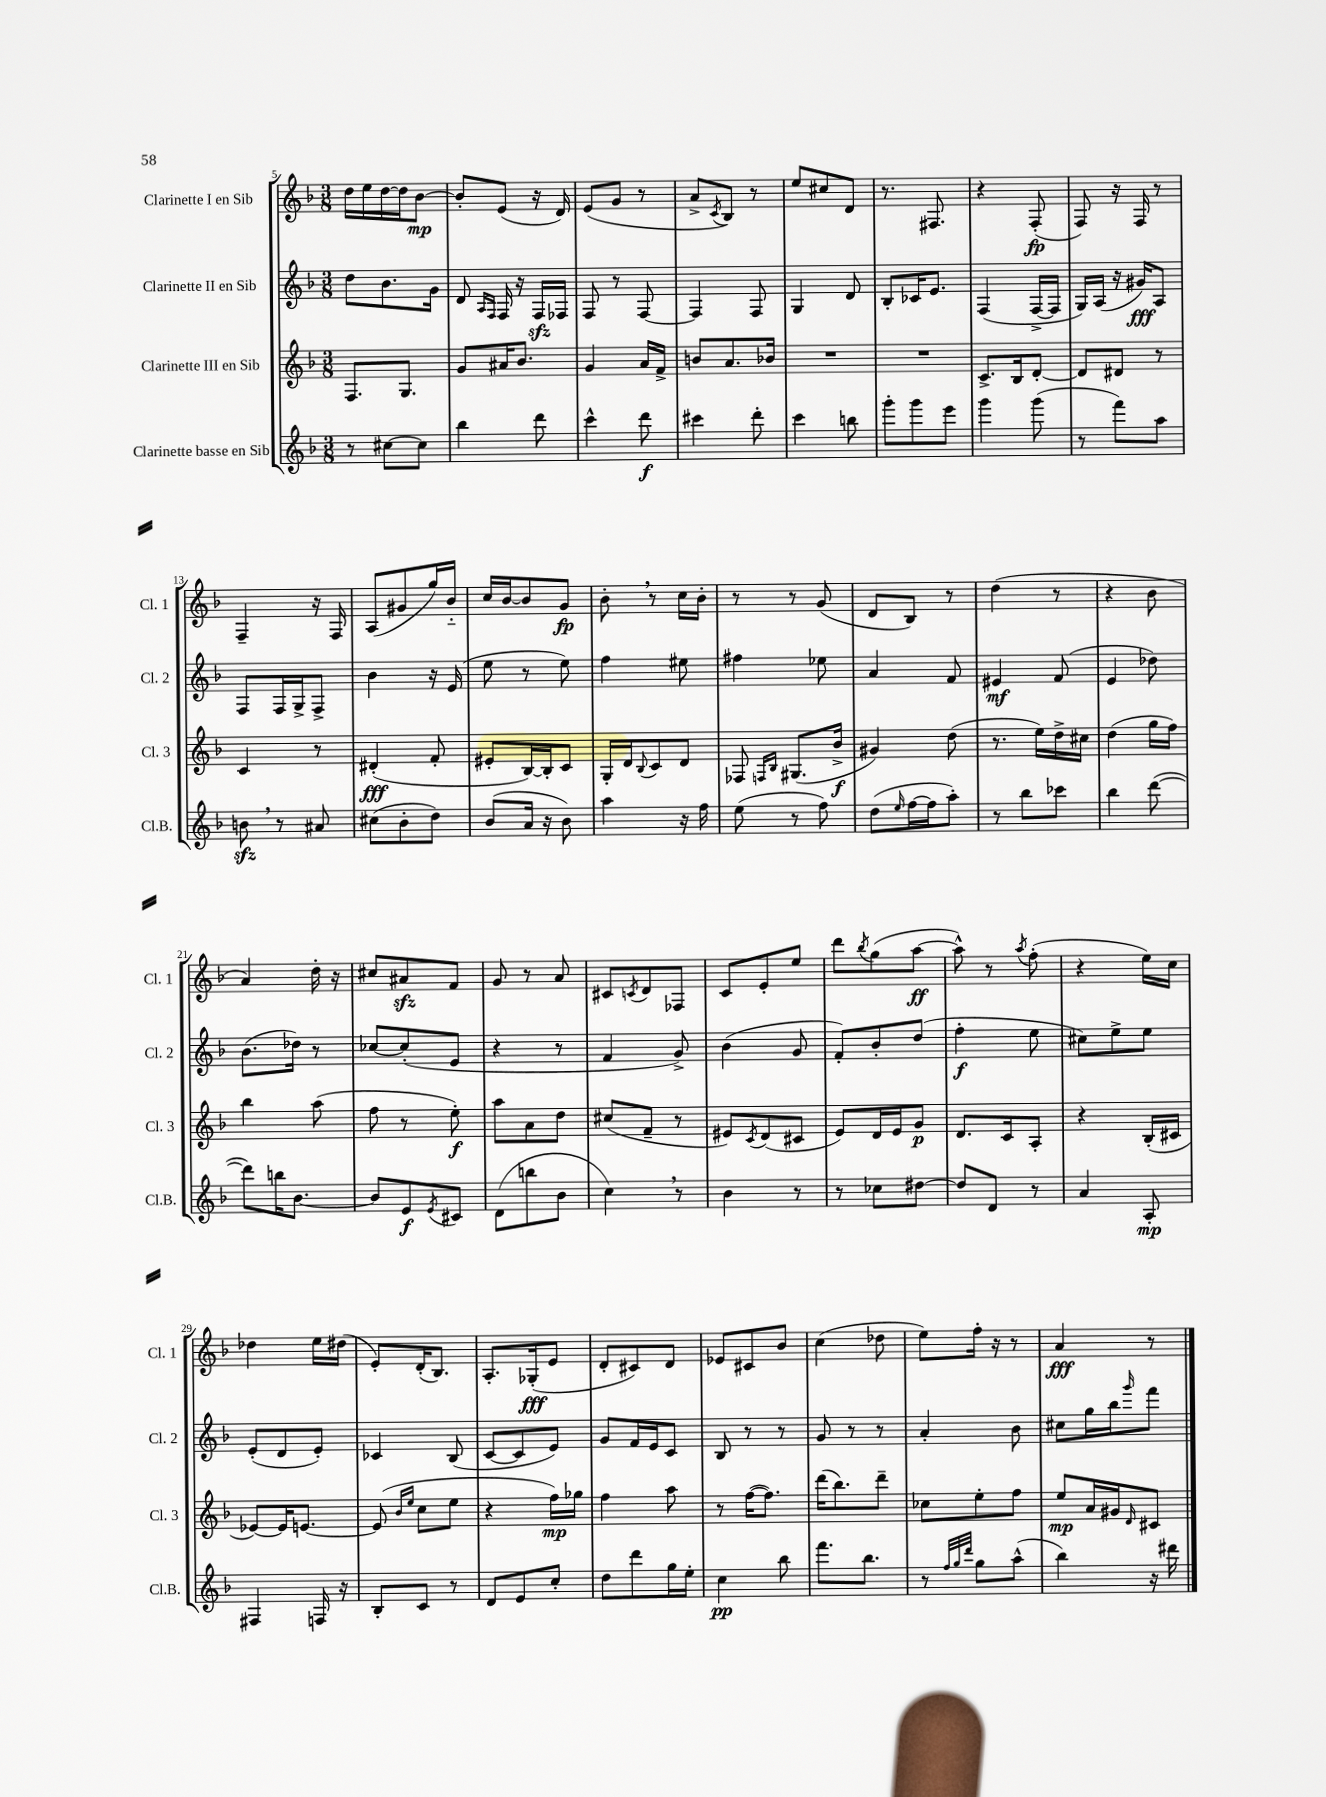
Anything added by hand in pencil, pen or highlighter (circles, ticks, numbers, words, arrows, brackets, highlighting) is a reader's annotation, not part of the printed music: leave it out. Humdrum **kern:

**kern	**kern	**kern	**kern
*staff4	*staff3	*staff2	*staff1
*clefG2	*clefG2	*clefG2	*clefG2
*k[b-]	*k[b-]	*k[b-]	*k[b-]
*M3/8	*M3/8	*M3/8	*M3/8
8r	8.F	8dd	16dd
.	.	.	16ee
[8cc#	.	8.b-	[16dd
.	8.G	.	16dd]
8cc#]	.	.	[8b-
.	.	16g	.
=	=	=	=
4bb-	8g	8d	8b-']
.	.	16qqA	.
.	.	16qqF	.
.	16a#	16F	(8e
.	8.b-	16r	.
8ddd	.	16F	16r
.	.	16F-	16d)
=	=	=	=
4ccc^^	4g	8F	(8e
.	.	8r	8g
8ddd	16a	[8F	8r
.	16f^	.	.
=	=	=	=
4ccc#	8b	4F]	8a^
.	.	.	8qc
.	8.a	.	8B-)
8ddd'	.	8F	8r
.	16b-	.	.
=	=	=	=
4ccc	4.r	4G	8ee
.	.	.	8cc#
8bb	.	8d	8d
=	=	=	=
8ggg'	4.r	8B-'	8.r
8ggg	.	16c-	.
.	.	8.e	8.F#
8eee	.	.	.
=	=	=	=
4ggg	8.c^	(4F	4r
.	16B-	.	.
(8ggg	[8d'	[16F^	(8F'
.	.	16F]	.
=	=	=	=
8r	8d]	16G)	8F)
.	.	(16A	.
8fff)	8d#	16r	16r
.	.	16g#)	16F
8aa	8r	8A	8r
=	=	=	=
8b	4c	8F	4F~
8r	.	16F	.
.	.	16G^	.
8a#	8r	8F^	16r
.	.	.	16F
=	=	=	=
(8cc#	(4d#'	4b-	(8A
8b-'	.	.	8g#
8dd)	8f'	16r	16gg)
.	.	(16e	16b-'~
=	=	=	=
(8b-	8e#'	8ee	16cc
.	.	.	[16b-
16a	[16B-)	8r	8b-]
16r	16B-']	.	.
8b-)	8c	8ee)	8g
=	=	=	=
4aa	16G'	4ff	8b-'
.	16d	.	.
.	8qqB-	.	.
.	8c	.	8r
16r	8d	8ee#	16cc
16ff	.	.	16b-'
=	=	=	=
(8ee	8F-	4ff#	8r
.	16qqF	.	.
.	16qqB-	.	.
8r	(8.G#	.	8r
8ff)	.	8ee-	(8g
.	16b-^	.	.
=	=	=	=
(8dd	4g#)	4a	8d
16qqee	.	.	.
[16ff	.	.	8B-)
16ff]	.	.	.
8aa')	(8dd	8f	8r
=	=	=	=
8r	8.r	4e#	(4dd
8bb-	.	.	.
.	16ee)	.	.
8ccc-	16dd^	(8f	8r
.	16cc#	.	.
=	=	=	=
4bb-	(4dd	4e	4r
([8ddd	16gg	8dd-)	8b-
.	16ff)	.	.
=	=	=	=
8ddd])	4bb-	(8.b-	4a)
16bb	.	.	.
[8.b-	.	16dd-)	.
.	(8aa	8r	16dd'
.	.	.	16r
=	=	=	=
8b-]	8ff	[8cc-	8cc#
8e	8r	(8cc-']	8a#
8qe	.	.	.
8c#	8ee')	8e	8f
=	=	=	=
(8d	8aa	4r	8g
8bb	8a	.	8r
8b-	8dd	8r	8a
=	=	=	=
4cc)	(8cc#	4f	8c#
.	.	.	8qc
.	8f~	.	8d
8r	8r	8g^)	8F-
=	=	=	=
4b-	8e#)	(4b-	8c
.	8qc	.	.
.	(8d	.	8e'
8r	8c#	8g	8ee
=	=	=	=
8r	8e)	8f')	8ddd
.	.	.	8qbb-
8cc-	16d	8b-'	(8gg
.	16e	.	.
[8dd#	8g	(8dd	[8aa
=	=	=	=
8dd#]	8.d	4ff'	8aa^^])
8d	.	.	8r
.	16c	.	.
.	.	.	8qaa
8r	8A'	8ee	(8ff'
=	=	=	=
4a	4r	8cc#)	4r
.	.	8ee^	.
8A'	(16B-'	8ee	16ee)
.	16c#	.	16cc
=	=	=	=
4F#	[8e-)	(8e'	4dd-
.	16e-]	8d	.
.	[8.e	.	.
16F	.	8e')	16ee
16r	.	.	(16dd#
=	=	=	=
8B-'	(8e]	4c-	8e')
.	16qqb-	.	.
.	16qqee	.	.
8c	8cc	.	(16d'
.	.	.	8.B-)
8r	8ee	(8B-	.
=	=	=	=
8d	4r	[8c	8.A'
8e	.	8c]	.
.	.	.	(16G-'
8cc'	16ff)	8e)	8e
.	16gg-	.	.
=	=	=	=
8dd	4ff	8g	8d'
8ddd	.	16f	8c#)
.	.	16e	.
16gg	8aa	8c	8d
16ee'	.	.	.
=	=	=	=
4cc	8r	8B-	8e-
.	([16ff	8r	8c#
.	8.ff])	.	.
8bb-	.	8r	8b-
=	=	=	=
8.fff	(16ddd	8g	(4cc
.	8.bb-)	.	.
.	.	8r	.
8.bb-	.	.	.
.	8ddd~	8r	8dd-
=	=	=	=
8r	8cc-	4a'	8ee)
32qqff	.	.	.
32qqgg	.	.	.
32qqddd	.	.	.
8gg	8ee'	.	16ff'
.	.	.	16r
(8aa^^	8ff	8b-	8r
=	=	=	=
4bb-)	8ee	8cc#	4a
.	16a	16gg	.
.	16g#	16bb-	.
.	16qqd	16qqggg	.
16r	8c#	8fff	8r
16ddd#	.	.	.
==	==	==	==
*-	*-	*-	*-
